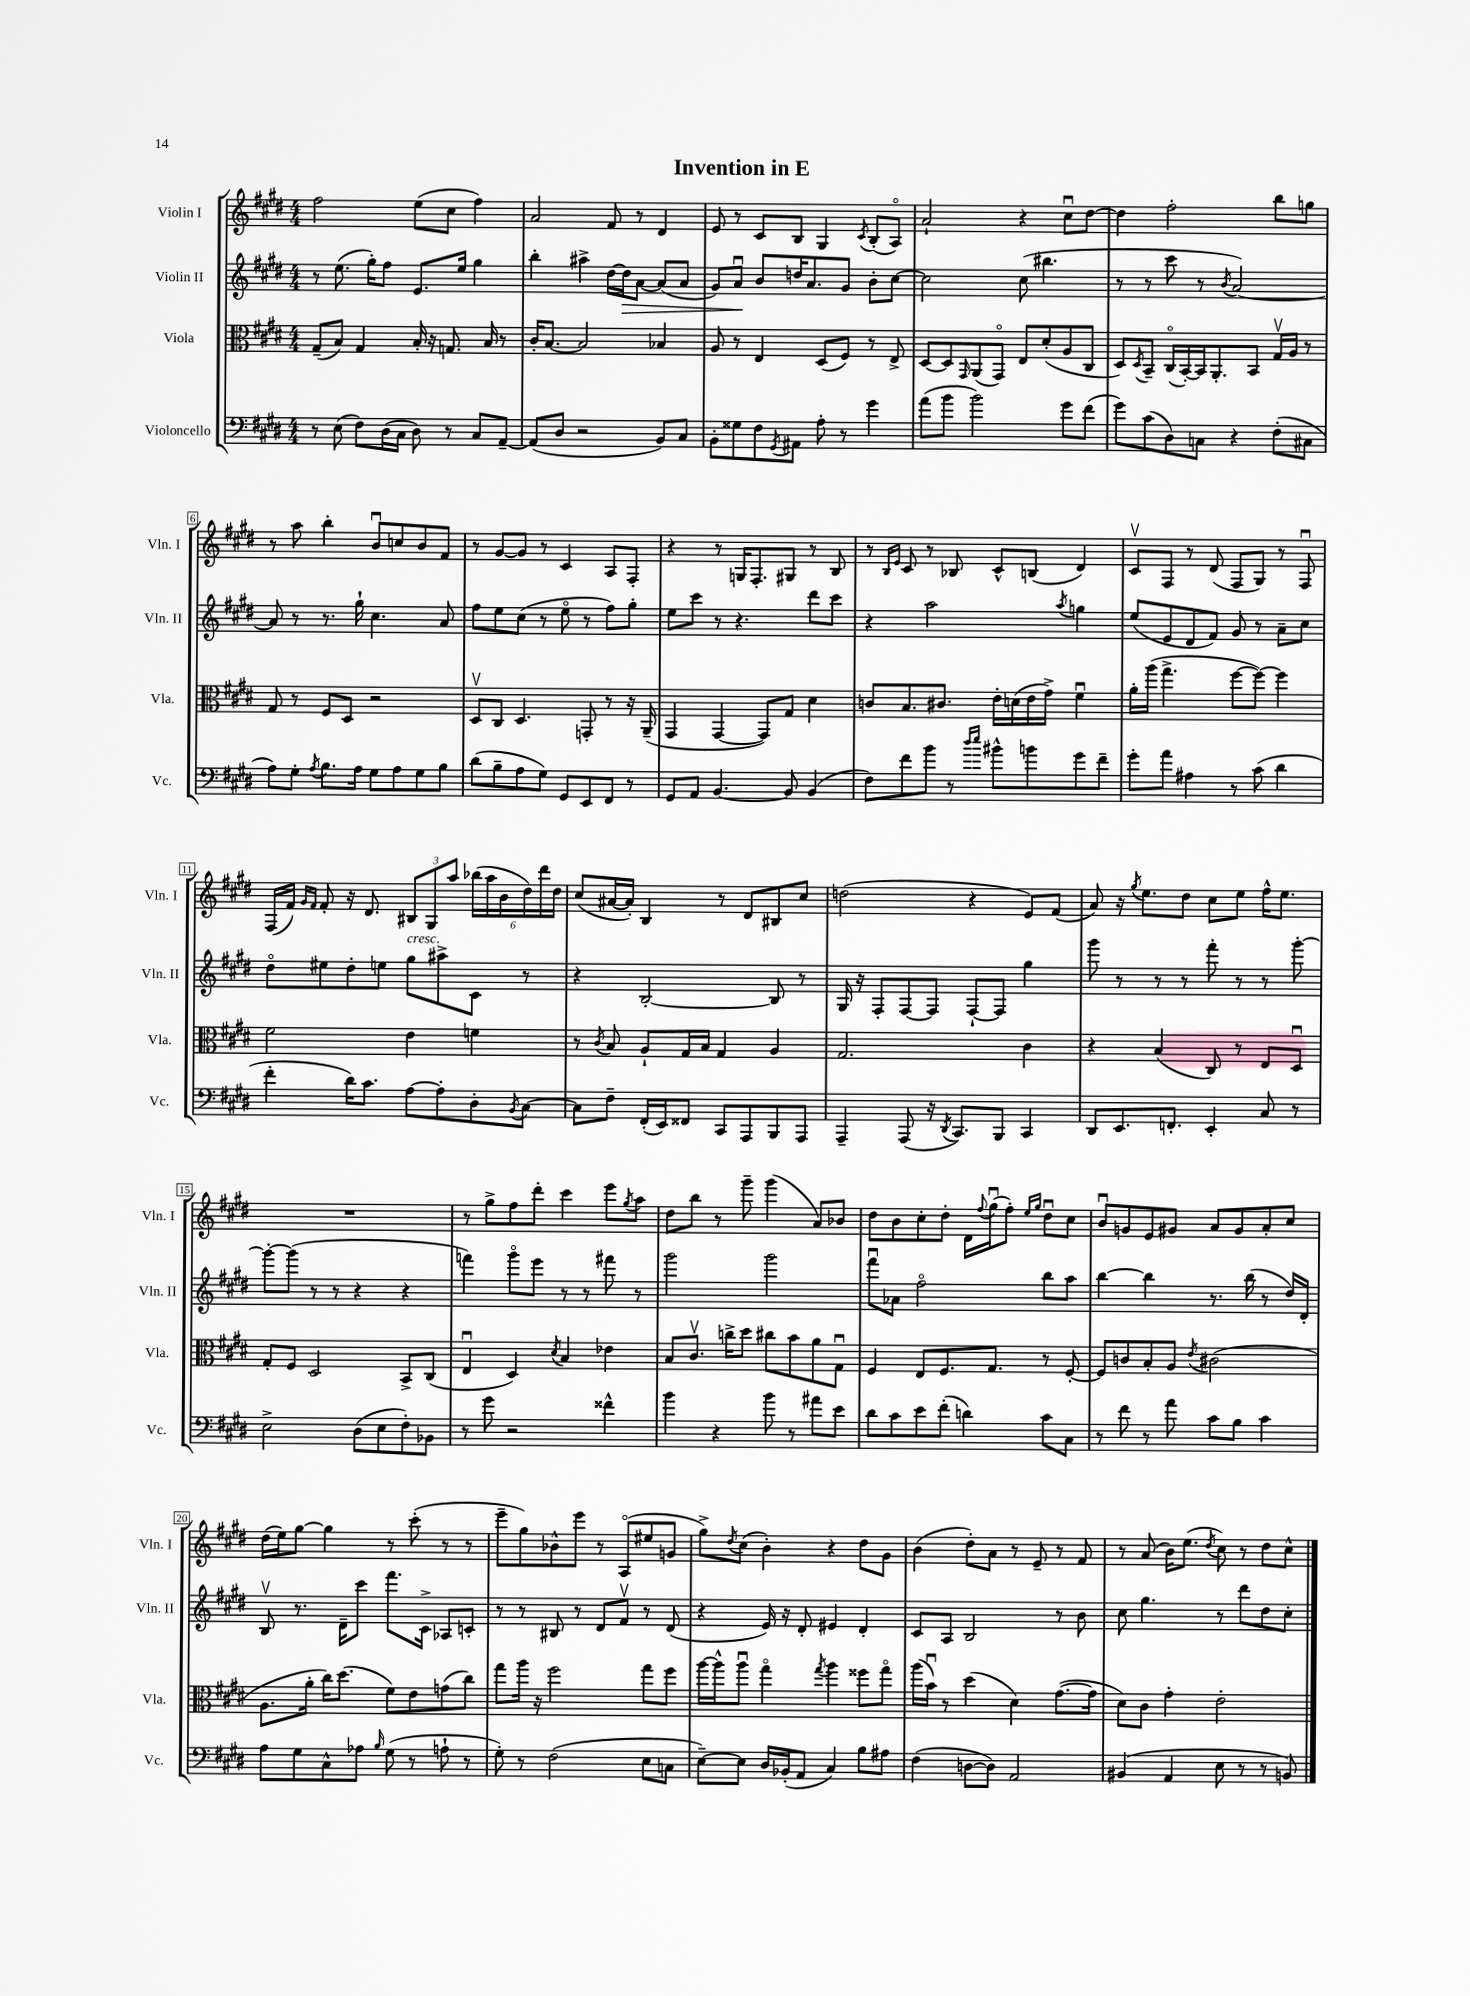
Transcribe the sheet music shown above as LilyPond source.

\header { title = "Invention in E" }
<<
\new StaffGroup <<
\new Staff = "s0" \with { instrumentName = "Violin I" shortInstrumentName = "Vln. I" } {
    \clef treble \key e \major \numericTimeSignature \time 4/4
    fis''2 e''8( cis''8 fis''4) |
    a'2 fis'8 r8 dis'4 |
    e'8 r8 cis'8 b8 gis4 \acciaccatura { cis'8 } b8-.( a8\flageolet) |
    a'2-! r4 cis''8\downbow dis''8~ |
    dis''4 fis''2-. b''8 g''8 |
    r8 a''8 b''4-. b'8\downbow c''8 b'8 fis'8 |
    r8 gis'8~ gis'8 r8 cis'4 a8 fis8-. |
    r4 r8 g16 fis8.-. gis8 r8 b8 |
    r8 \grace { b16 e'16 } cis'8 r8 bes8 cis'8-^ b8( dis'4) |
    cis'8\upbow fis8 r8 dis'8( fis8 gis8) r8 fis8\downbow |
    fis16( fis'16) \grace { gis'16 fis'16 } fis'8-. r16 dis'8. \tuplet 3/2 { bis8 gis8 a''8 } \tuplet 6/4 { bes''16( a''16 b'16 dis''16) dis'''16 dis''16 } |
    cis''8( ais'16~ ais'16-.) b4 r8 dis'8 bis8 cis''8 |
    d''2( r4 e'8) fis'8( |
    a'8) r16 \acciaccatura { gis''8 } e''8. dis''8 cis''8 e''8 fis''16-^ e''8. |
    R1 |
    r8 gis''8-> fis''8 dis'''8-. cis'''4 e'''8 \acciaccatura { gis''8 } a''8 |
    dis''8 b''8 r8 gis'''8-- gis'''4( a'8) bes'8 |
    dis''8 b'8 cis''8-. dis''8-. dis'16 \appoggiatura { fis''8 } gis''16\downbow( fis''8-.) \grace { e''16 gis''16 } dis''8\downbow cis''8 |
    b'8\downbow g'8 e'8 gis'8 a'8 gis'8 a'8-. cis''8 |
    dis''16( e''16) gis''8~ gis''4 r8 cis'''8-.( r8 r8 |
    e'''8-- gis''8) bes'8-^ e'''8 r8 a8\flageolet( eis''8 g'8 |
    gis''8->) \acciaccatura { dis''8 } cis''8( b'4-.) r4 dis''8 gis'8 |
    b'4( dis''8-.) a'8 r8 e'8-- r8 fis'8 |
    r8 a'8( b'16) e''8.( \acciaccatura { dis''8 } cis''8) r8 dis''8 cis''8-^ \bar "|." |
}
\new Staff = "s1" \with { instrumentName = "Violin II" shortInstrumentName = "Vln. II" } {
    \clef treble \key e \major \numericTimeSignature \time 4/4
    r8 e''8.( gis''16-.) fis''8 e'8. e''16 gis''4 |
    b''4-. ais''4-> dis''16~ dis''16\> a'8~ a'8( a'8 |
    gis'8) a'8\downbow\! b'8 d''16 a'8. gis'8 b'8-. cis''8~ |
    cis''2 cis''8( bis''4. |
    r8 r8 cis'''8 r8 \acciaccatura { b'8 } a'2~) |
    a'8 r8 r8. gis''16-! cis''4. a'8 |
    fis''8 e''8 cis''8( r8 e''8\flageolet r8 fis''8) gis''8-. |
    e''8 cis'''8 r8 r4. dis'''8 cis'''8 |
    r4 a''2 \acciaccatura { a''8 } g''4 |
    e''8( e'8 dis'8 fis'8) gis'8 r8 a'8-- cis''8 |
    dis''8\flageolet eis''8 dis''8-. e''8 gis''8^\markup { \italic "cresc." } ais''8-> cis'8 r8 |
    r4 b2~-. b8 r8 |
    gis16 r16 fis8-. fis8~ fis8 fis8~-! fis8 gis''4 |
    gis'''8 r8 r8 r8 fis'''8-. r8 r8 gis'''8~-. |
    gis'''8~-. gis'''8( r8 r8 r4 r4 |
    f'''4) gis'''8\flageolet e'''8 r8 r8 fis'''8 r8 |
    gis'''2 gis'''2 |
    fis'''8\downbow aes'8 fis''2\flageolet b''8 a''8 |
    b''4~ b''4 r8. b''16( r8 dis''16) dis'16-. |
    b8\upbow r8. dis'16-- cis'''8 fis'''8. cis'16-> aes8 c'8-. |
    r8 r8 bis8 r8 dis'8 fis'8\upbow r8 dis'8( |
    r4 e'16) r16 dis'8-. eis'4 dis'4-. |
    cis'8 a8 b2 r8 b'8 |
    cis''8 gis''4. r8 dis'''8 dis''8 cis''8-. \bar "|." |
}
\new Staff = "s2" \with { instrumentName = "Viola" shortInstrumentName = "Vla." } {
    \clef alto \key e \major \numericTimeSignature \time 4/4
    gis8--( b8) gis4 b16-. r16 g8. b16 r8 |
    cis'16-. b8.~ b2 bes4 |
    a8 r8 e4 dis8( fis8) r8 e8-> |
    dis8~ dis8 \grace { gis,16 } a,8( gis,8\flageolet) e8 dis'8-.( a8 cis8 |
    dis8) \acciaccatura { dis8 } b,8-- cis16\flageolet( b,16~-.) b,16 a,8.-. b,8 gis16\upbow a16 r8 |
    gis8 r8 fis8 dis8 r2 |
    dis8\upbow cis8 dis4. g,8-. r8 r16 a,16--( |
    gis,4 gis,4~ gis,8) gis8 dis'4 |
    c'8 b8. cis'8. e'16-. d'16( e'16 gis'16->) fis'4\downbow |
    a'16-. a''16( gis''4.-> fis''8~ fis''8~) fis''4 |
    fis'2 e'4 f'4 |
    r8 \acciaccatura { cis'8 } b8 a8-! gis16 b16 gis4 a4 |
    gis2. cis'4 |
    r4 b4( cis8) r8 e8 dis8\downbow |
    gis8-. fis8 dis2 b,8-> cis8( |
    e4\downbow dis4) \acciaccatura { dis'8 } b4 ees'4 |
    b8 cis'8.\upbow c''16-> dis''8 cis''8 b'8 a'8 gis8\downbow |
    fis4 e8 fis8. gis8. r8 fis8~-. |
    fis8 c'8 b8-. a8 \acciaccatura { e'8 } cis'2( |
    a8. a'16-. cis''16) dis''8.( fis'8) e'8 g'8( cis''8) |
    gis''8 a''16 r16 fis''2 gis''8 fis''8 |
    a''16~ a''16-^ a''8\downbow gis''4\flageolet \acciaccatura { gis''8 } a''4 fisis''8 gis''8\flageolet |
    a''16( b'16\downbow) r8 dis''4( dis'4) gis'8.~( gis'16 |
    dis'8) cis'8 gis'4-. e'2-. \bar "|." |
}
\new Staff = "s3" \with { instrumentName = "Violoncello" shortInstrumentName = "Vc." } {
    \clef bass \key e \major \numericTimeSignature \time 4/4
    r8 e8( fis8) dis16( cis16 dis8) r8 cis8 a,8~-- |
    a,8( dis8 r2 b,8) cis8 |
    b,8-. gisis8 fis8 \acciaccatura { gis,8 } ais,8 a8-. r8 gis'4 |
    a'8( b'8 b'2) gis'8 fis'8( |
    gis'8) cis'8( dis8) c8 r4 fis8-.( cis8 |
    a8) gis8-. \acciaccatura { a8 } b8. a16 gis8 a8 gis8 b8 |
    dis'8( b8-- a8 gis8) gis,8 e,8 fis,8 r8 |
    gis,8 a,8 b,4.~ b,8 b,4( |
    fis8) fis'8 b'8 r8 \grace { dis''16 e''16 } bis'8-^ b'8 gis'8 fis'8-- |
    gis'8-. a'8 ais4 r8 cis'8( dis'4 |
    fis'4-. dis'16) cis'8. a8~ a8-. dis8-. \acciaccatura { b,8 } cis8~ |
    cis8 fis8-- fis,16-.( e,16) fisis,8 cis,8 a,,8 b,,8 a,,8 |
    a,,4-- a,,8( r16 \acciaccatura { dis,8 } cis,8.) b,,8 cis,4 |
    dis,8 e,8. f,8.-. e,4-. cis8 r8 |
    e2-> dis8( e8 fis8-.) bes,8 |
    r8 gis'8 r2 fisis'4-^ |
    b'4 r4 b'8 r8 ais'8 e'8 |
    dis'8 cis'8 e'8 fis'8-.( d'4) cis'8 cis8 |
    r8 fis'8 r8 a'8 cis'8 b8 cis'4 |
    a8 gis8 cis8-^ aes8 \grace { b16 } gis8( r8 a8-! r8 |
    gis8-.) r8 fis2( e8 c8 |
    e8~--) e8 dis16 bes,16-.( a,8 cis4) b8 ais8 |
    fis4( d8~ d8) a,2 |
    bis,4( a,4 e8 r8 r8 b,8) \bar "|." |
}
>>
>>
\layout { \context { \Score \override BarNumber.stencil = #(make-stencil-boxer 0.1 0.3 ly:text-interface::print) } }
